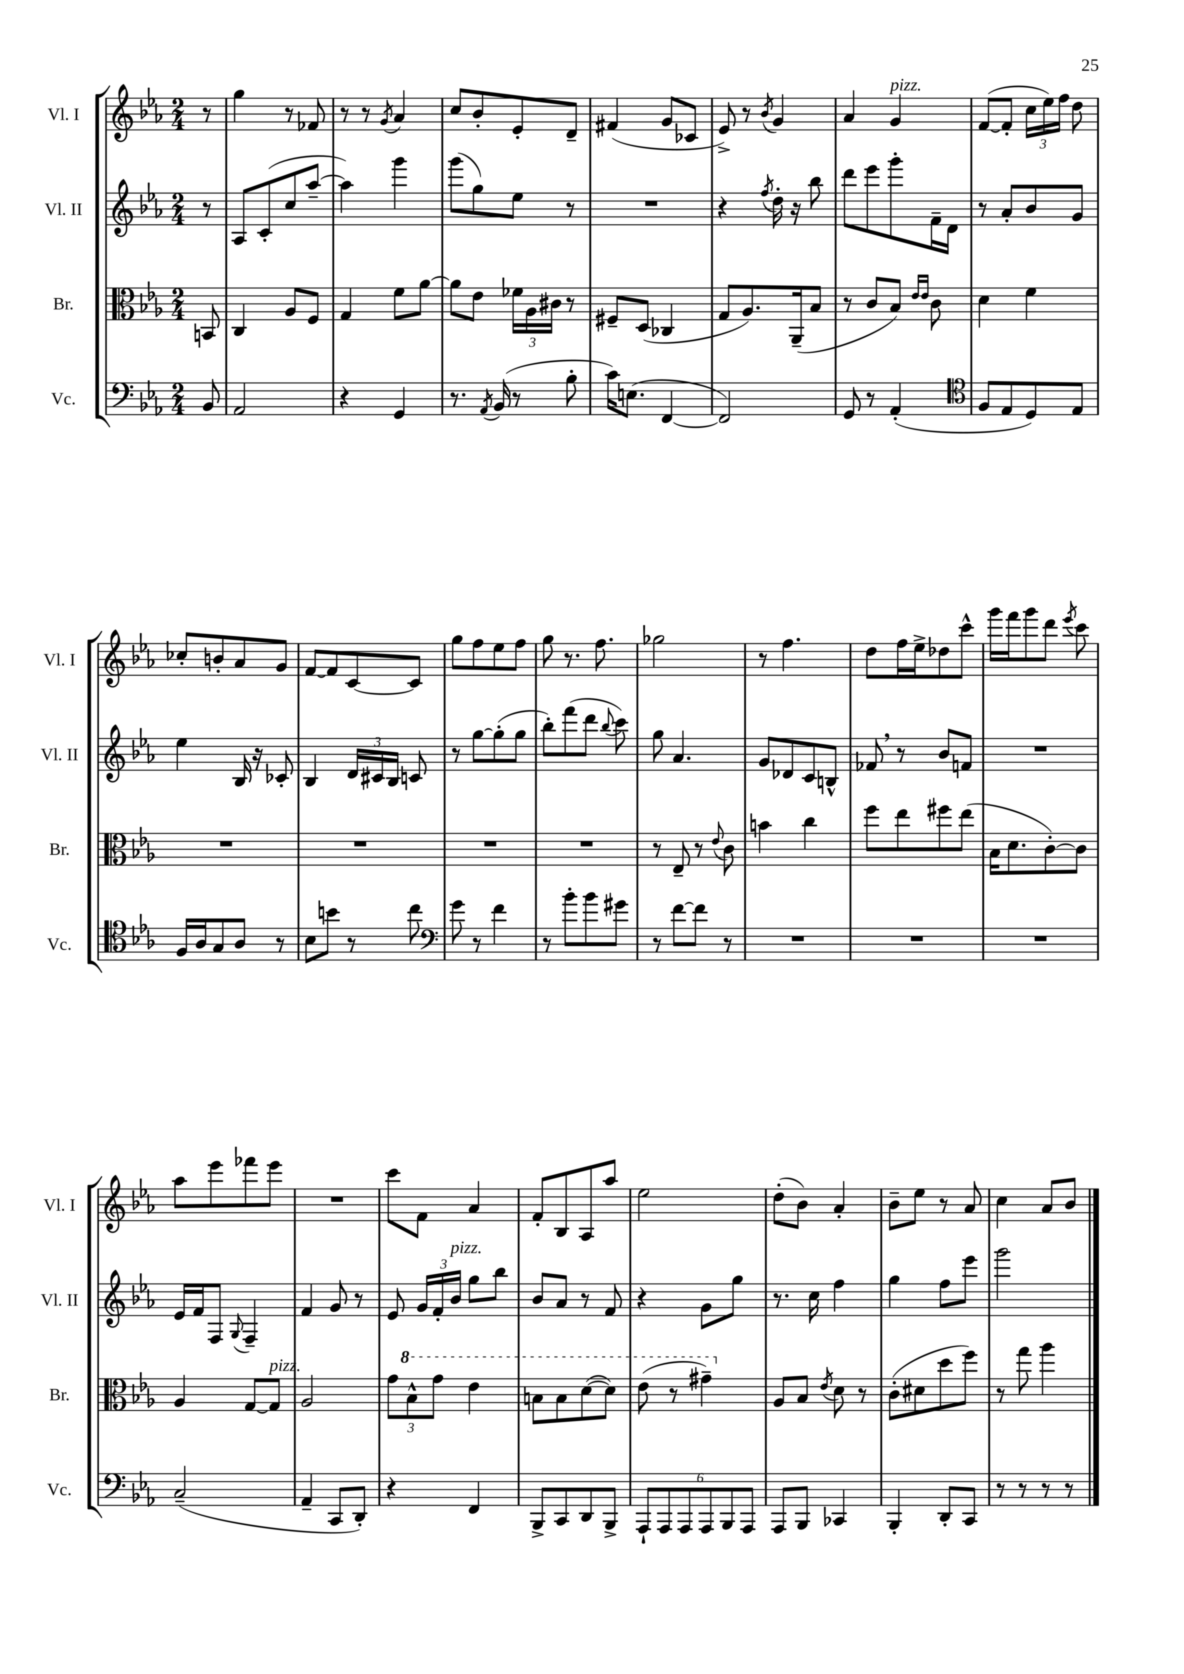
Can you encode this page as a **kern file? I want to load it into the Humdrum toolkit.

**kern	**kern	**kern	**kern
*part4	*part3	*part2	*part1
*staff4	*staff3	*staff2	*staff1
*I"Vc.	*I"Br.	*I"Vl. II	*I"Vl. I
*I'Vc.	*I'Br.	*I'Vl. II	*I'Vl. I
*clefF4	*clefC3	*clefG2	*clefG2
*k[b-e-a-]	*k[b-e-a-]	*k[b-e-a-]	*k[b-e-a-]
*M2/4	*M2/4	*M2/4	*M2/4
=	=	=	=
8BB-/	8BBn/	8r	8r
=1	=1	=1	=1
2AA-/	4C/	8A-/L	4gg\
.	.	(8c'/	.
.	8A-/L	8cc/	8r
.	8F/J	[8aa-~/J	8f-X/
=2	=2	=2	=2
4r	4G/	4aa-\])	8r
.	.	.	8r
.	.	.	8qg/
4GG/	8f\L	4ggg\	4a-/
.	[8a-\J	.	.
=3	=3	=3	=3
8.r	8a-\L]	(8ggg\L	8cc/L
.	8e-\J	8gg\)	8b-'/
8qAA-/	.	.	.
(16BB-/	.	.	.
8r	24f-X\LL	8ee-\J	8e-'/
.	24A-\	.	.
.	24c#X\JJ	.	.
8B-'\	8r	8r	8d~/J
=4	=4	=4	=4
16c\KL)	8F#X~/L	2r	(4f#X/
(8.En\J	.	.	.
.	(8D/J	.	.
[4FF/	4C-X/	.	8g/L
.	.	.	8c-X/J
=5	=5	=5	=5
2FF/])	8G/L	4r	8e-^/)
.	8.A-/)	.	8r
.	.	8qff/	8qb-/
.	.	16dd'\	4g/
.	(16AA-~/k	16r	.
.	8B-/J	8bb-\	.
=6	=6	=6	=6
8GG/	8r	8ddd\L	4a-/
8r	8c/L	8eee-\	.
!	!	!	!LO:TX:a:i:t=pizz.
(4AA-'/	8B-/J)	8ggg'\	4g/
.	16qqe-/LL	.	.
.	16qqe-/JJ	.	.
.	8c\	16f~\L	.
.	.	16d\JJ	.
=7	=7	=7	=7
*clefC4	*	*	*
8F/L	4d\	8r	([8f/L
8E-/	.	8a-'/L	8f'/J]
8D/)	4f\	8b-/	24cc\LL
.	.	.	24ee-\)
.	.	.	24ff\JJ
8E-/J	.	8g/J	8dd\
!!LO:LB:g=z
=8	=8	=8	=8
16F/LL	2r	4ee-\	8cc-X'/L
16A-/J	.	.	.
8G/	.	.	8bn'/
8A-/J	.	16B-/	8a-/
.	.	16r	.
8r	.	8c-X'/	8g/J
=9	=9	=9	=9
8B-\L	2r	4B-/	[8f/L
8bn\J	.	.	8f/]
8r	.	24d/LL	[8c/
.	.	24c#X/	.
.	.	24B-/JJ	.
8cc\	.	8cn/	8c/J]
=10	=10	=10	=10
*clefF4	*	*	*
8g\	2r	8r	8gg\L
8r	.	[8gg\L	8ff\
4f\	.	(8gg'\]	8ee-\
.	.	8gg\J	8ff\J
=11	=11	=11	=11
8r	2r	8bb-'\L)	8gg\
8b-'\L	.	(8fff\	8.r
8b-\	.	8ddd\J	.
.	.	.	8.ff\
.	.	8qqbb-/	.
8g#X\J	.	8ccc\)	.
=12	=12	=12	=12
8r	8r	8gg\	2gg-X\
[8f\L	8E-~/	4.a-/	.
8f\J]	8r	.	.
.	8qqe-/	.	.
8r	8c\	.	.
=13	=13	=13	=13
2r	4bn\	8g/L	8r
.	.	8d-X/	4.ff\
.	4cc\	8c/	.
.	.	8Bn^^/J	.
=14	=14	=14	=14
2r	8ff\L	8f-X,/	8dd\L
.	8ee-\	8r	16ff\L
.	.	.	16ee-^\J
.	8ff#X\	8b-/L	8dd-X\
.	(8ee-\J	8fn/J	8ccc^^\J
=15	=15	=15	=15
2r	16B-\KL	2r	16ggg\LL
.	8.d\	.	16fff\J
.	.	.	8ggg\
.	[8c'\)	.	8ddd\J
.	.	.	8qeee-/
.	8c\J]	.	8ccc\
!!LO:LB:g=z
=16	=16	=16	=16
(2C~/	4A-/	16e-/LL	8aa-\L
.	.	16f/J	.
.	.	8F/J	8eee-\
.	.	8qqG/	.
.	[8G/L	4F~/	8fff-X\
!	!LO:TX:a:i:t=pizz.	!	!
.	8G/J]	.	8eee-\J
=17	=17	=17	=17
4AA-~/	2A-/	4f/	2r
8CC/L	.	8g/	.
8DD'/J)	.	8r	.
=18	=18	=18	=18
4r	12g\L	8e-/	8ccc\L
*	*8va	*	*
.	12b-^^\	.	.
.	.	24g/LL	8f\J
.	12gg\J	24f'/	.
!	!	!LO:TX:a:i:t=pizz.	!
.	.	24b-/JJ	.
4FF/	4ee-\	8gg\L	4a-/
.	.	8bb-\J	.
=19	=19	=19	=19
8BBB-^/L	8bn\L	8b-/L	8f'/L
8CC/	8b\	8a-/J	8B-/
8DD/	([8dd\	8r	8A-/
8BBB-^/J	8dd\J])	8f/	8aa-/J
=20	=20	=20	=20
12AAA-`/L	(8ee-\	4r	2ee-\
12AAA-/	.	.	.
.	8r	.	.
12AAA-/	.	.	.
12AAA-/	4gg#X~\)	8g\L	.
12BBB-/	.	.	.
.	.	8gg\J	.
12AAA-/J	.	.	.
=21	=21	=21	=21
*	*X8va	*	*
8AAA-/L	8A-/L	8.r	(8dd'\L
8BBB-/J	8B-/J	.	8b-\J)
.	.	16cc\	.
.	8qe-/	.	.
4CC-X/	8d\	4ff\	4a-'/
.	8r	.	.
=22	=22	=22	=22
4BBB-'/	(8c'\L	4gg\	8b-~\L
.	8d#X\	.	8ee-\J
8DD'/L	8dd\	8ff\L	8r
8CC/J	8ff\J)	8eee-\J	8a-/
=23	=23	=23	=23
8r	8r	2ggg\	4cc\
8r	8gg\	.	.
8r	4aa-\	.	8a-/L
8r	.	.	8b-/J
==	==	==	==
*-	*-	*-	*-
